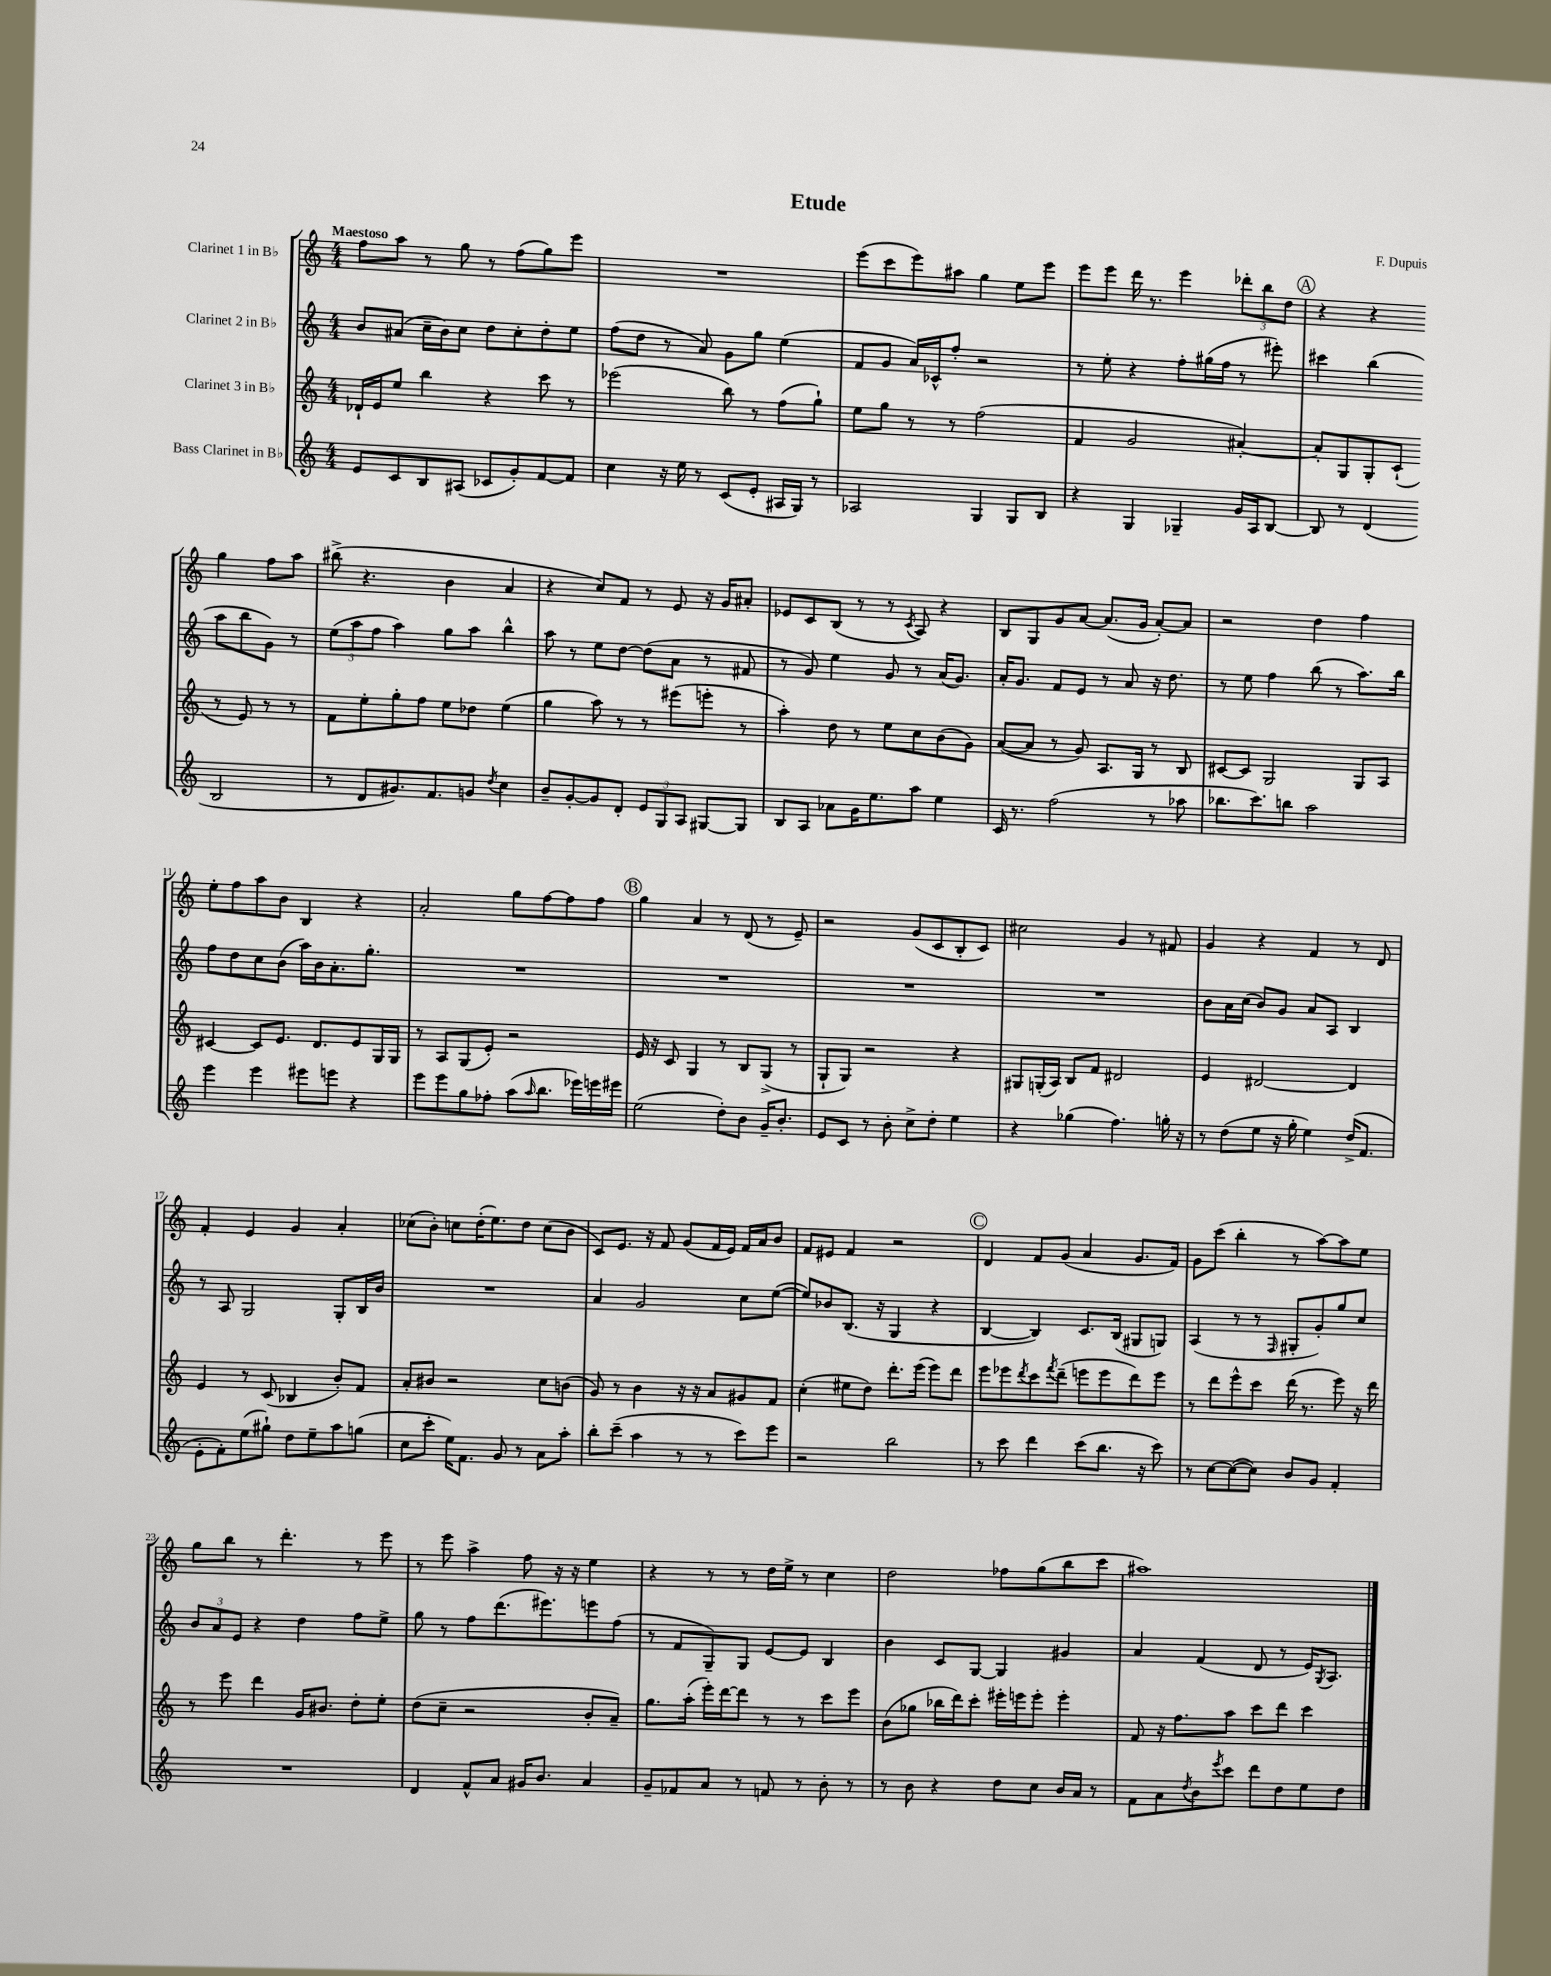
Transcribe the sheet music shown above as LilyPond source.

\header { title = "Etude" composer = "F. Dupuis" }
<<
\new StaffGroup <<
\new Staff = "s0" \with { instrumentName = "Clarinet 1 in Bb" } {
    \clef treble \key c \major \numericTimeSignature \time 4/4 \tempo "Maestoso"
    f''8 a''8 r8 g''8 r8 f''8( g''8) e'''8 |
    R1 |
    e'''8( c'''8 e'''8) ais''8 g''4 e''8 e'''8 |
    e'''8 e'''8 d'''16 r8. e'''4 \tuplet 3/2 { des'''8-. b''8 d''8 } |
    \mark \markup { \circle "A" } r4 r4 g''4 f''8 a''8 |
    bis''8->( r4. b'4 a'4 |
    r4 c''8) f'8 r8 e'8 r16 g'16 ais'8-. |
    ees'8 c'8 b8( r8 r8 \acciaccatura { c'8 } a8) r4 |
    b8 g8 g'8 a'8~ a'8.( g'16 a'8~-.) a'8 |
    r2 d''4 f''4 |
    e''8-. f''8 a''8 b'8 b4 r4 |
    a'2-. g''8 f''8~ f''8 f''8 |
    \mark \markup { \circle "B" } g''4 a'4 r8 d'8( r8 e'8--) |
    r2 g'8( c'8 b8-. c'8) |
    cis''2 g'4 r8 fis'8 |
    g'4 r4 f'4 r8 d'8 |
    f'4-. e'4 g'4 a'4-. |
    ces''8( b'8-.) c''8 d''16-.( e''8.) d''8 c''8( b'8 |
    c'8) e'8. r16 f'8 g'8( f'16 e'16) f'16 a'16 b'8 |
    f'8 eis'8 f'4 r2 |
    \mark \markup { \circle "C" } d'4 f'8 g'8( a'4 g'8. f'16) |
    g'8 c'''8( b''4-. r8 a''8~) a''8 e''8 |
    g''8 b''8 r8 d'''4.-. r8 e'''8 |
    r8 e'''8 a''4-> f''8 r16 r16 e''4 |
    r4 r8 r8 d''16 e''16-> r8 c''4 |
    d''2 fes''8 g''8( b''8 c'''8 |
    ais''1) \bar "|." |
}
\new Staff = "s1" \with { instrumentName = "Clarinet 2 in Bb" } {
    \clef treble \key c \major \numericTimeSignature \time 4/4
    b'8 ais'8( c''16-- b'16) c''8 d''8 c''8-. d''8-. e''8 |
    f''8( d''8 r8 a'8) g'8 g''8 e''4( |
    f'8 g'8 a'16) ces'16-^ f''8-. r2 |
    r8 e''8-. r4 f''8-. gis''16( f''16 r8 eis'''8-.) |
    \mark \markup { \circle "A" } cis'''4 b''4( a''8 b''8 g'8) r8 |
    \tuplet 3/2 { e''8( a''8 f''8 } a''4) g''8 a''8 b''4-^ |
    a''8 r8 e''8 d''8~ d''8( a'8 r8 fis'8 |
    r8 g'8) e''4 g'8 r8 a'16( g'8.) |
    a'16-. g'8. f'8 e'8 r8 a'8 r16 d''8. |
    r8 e''8 f''4 b''8( r8 a''8.) b''16 |
    f''8 d''8 c''8 b'8( a''16) b'16 a'8.-. g''8.-. |
    R1 |
    \mark \markup { \circle "B" } R1 |
    R1 |
    R1 |
    b'8 a'16 c''16( b'8) g'8 a'8 a8 b4 |
    r8 a8 g2 g8-. b16 b'16 |
    R1 |
    a'4 g'2 c''8 e''8~( |
    e''8) bes'8 b8.( r16 g4 r4 |
    \mark \markup { \circle "C" } b4~ b4) c'8. b16( gis8 g8) |
    a4( r8 r8 \grace { f16 } gis8-. g'8-.) g''8 c''8 |
    \tuplet 3/2 { b'8 a'8 e'8 } r4 d''4 f''8 e''8-> |
    g''8 r8 f''8 d'''8.( eis'''8.) e'''8 f''8( |
    r8 f'8 g8--) g8 e'8~ e'8 b4 |
    b'4 c'8 g8~ g4 gis'4 |
    a'4 f'4( d'8 r8 e'16) \acciaccatura { g8 } a8. \bar "|." |
}
\new Staff = "s2" \with { instrumentName = "Clarinet 3 in Bb" } {
    \clef treble \key c \major \numericTimeSignature \time 4/4
    des'16-! e'16 e''8 b''4 r4 c'''8 r8 |
    ees'''2( b''8) r8 f''8( g''8-!) |
    e''8 g''8 r8 r8 f''2( |
    f'4 g'2 ais'4~-.) |
    \mark \markup { \circle "A" } ais'8-. g8 g8-. c'8-!( r8 e'8) r8 r8 |
    f'8 e''8-. g''8-. f''8 e''8 des''8 e''4( |
    g''4 a''8) r8 r8 eis'''8( e'''8-. r8 |
    a''4-.) d''8 r8 e''8 c''8 b'8( g'8) |
    a'8~( a'8 r8 g'8) a8. g16 r8 b8 |
    cis'8~ cis'8 g2 g8 a8 |
    cis'4~ cis'8 e'8. d'8. e'8 g16 g16 |
    r8 a8 g8( e'8-.) r2 |
    \mark \markup { \circle "B" } e'16 r16 c'8 g4 r8 b8 g8->( r8 |
    g8-! g8) r2 r4 |
    gis8 g16-.( a16) b8 f'8 dis'2 |
    e'4 dis'2~ dis'4 |
    e'4 r8 c'8( bes4 b'8-.) f'8 |
    a'8-. bis'8 r2 c''8 b'8( |
    g'8) r8 b'4 r16 r16 a'8 gis'8 f'8 |
    c''4-.( eis''8 d''8) d'''8.-. e'''16( e'''8) d'''8 |
    \mark \markup { \circle "C" } e'''8 ees'''8 \acciaccatura { d'''8 } c'''8 \acciaccatura { f'''8 } d'''8--( e'''8 e'''8 d'''8) e'''8 |
    r8 d'''8 e'''8-^ c'''8 d'''16( r8. e'''8) r16 d'''16 |
    r8 e'''8 d'''4 g'16 bis'8. d''8-. e''8-. |
    d''8( c''8-- r2 b'8-. a'8--) |
    g''8. a''16-.( e'''16-.) d'''16~ d'''8 r8 r8 c'''8 e'''8 |
    b'8( ges''8 bes''16 d'''16) c'''8-. eis'''16-. e'''16 e'''8-. e'''4-. |
    f'8 r16 f''8. a''8 c'''8 d'''8 c'''4 \bar "|." |
}
\new Staff = "s3" \with { instrumentName = "Bass Clarinet in Bb" } {
    \clef treble \key c \major \numericTimeSignature \time 4/4
    e'8 c'8 b8 ais8( ces'8 g'8-.) f'8~ f'8 |
    c''4 r16 e''16 r8 c'8( e'8-. ais16 g16) r8 |
    aes2 g4 g8 b8 |
    r4 g4 ges4-- g'16 a16 b8~ |
    \mark \markup { \circle "A" } b8 r8 d'4( b2 |
    r8 d'8 gis'8.) f'8. g'8 \acciaccatura { d''8 } c''4 |
    b'8-- g'8~-. g'8 d'8-. \tuplet 3/2 { e'8 g8 a8 } gis8~ gis8 |
    b8 a8 aes'8 g'16 e''8. a''8 e''4 |
    c'16 r8. f''2( r8 aes''8 |
    bes''8. c'''8.) b''8 a''2 |
    e'''4 e'''4 eis'''8 e'''8 r4 |
    e'''8 e'''8 g''8 fes''8-. a''8( \grace { a''16 } b''8. ees'''16) e'''16 eis'''16 |
    \mark \markup { \circle "B" } e''2( d''8-.) b'8 g'16-- b'8.-. |
    e'8 c'8 r8 b'8-. c''8-> d''8-. e''4 |
    r4 ges''4( f''4.) g''16-. r16 |
    r8 d''8( e''8 r16 g''16-. e''4) d''16->( f'8. |
    e'8-. f'8-.) e''8( gis''8-!) d''8 e''8-- a''8 g''8( |
    c''8 c'''8-. e''16) f'8. g'8 r8 a'8 a''8-. |
    b''8-. c'''8--( a''4 r8 r8 c'''8) e'''8 |
    r2 b''2 |
    \mark \markup { \circle "C" } r8 c'''8 d'''4 c'''8( b''8. r16 c'''8) |
    r8 c''8~ c''8~( c''8) b'8 g'8 f'4-. |
    R1 |
    d'4 f'8-^ a'8 gis'16 b'8. a'4 |
    g'8-- fes'8 a'8 r8 f'8 r8 b'8-. r8 |
    r8 b'8 r4 d''8 c''8 b'16 a'16 r8 |
    f'8 a'8 \acciaccatura { d''8 } b'8 \acciaccatura { e'''8 } c'''8 d'''8 d''8 e''8 d''8 \bar "|." |
}
>>
>>
